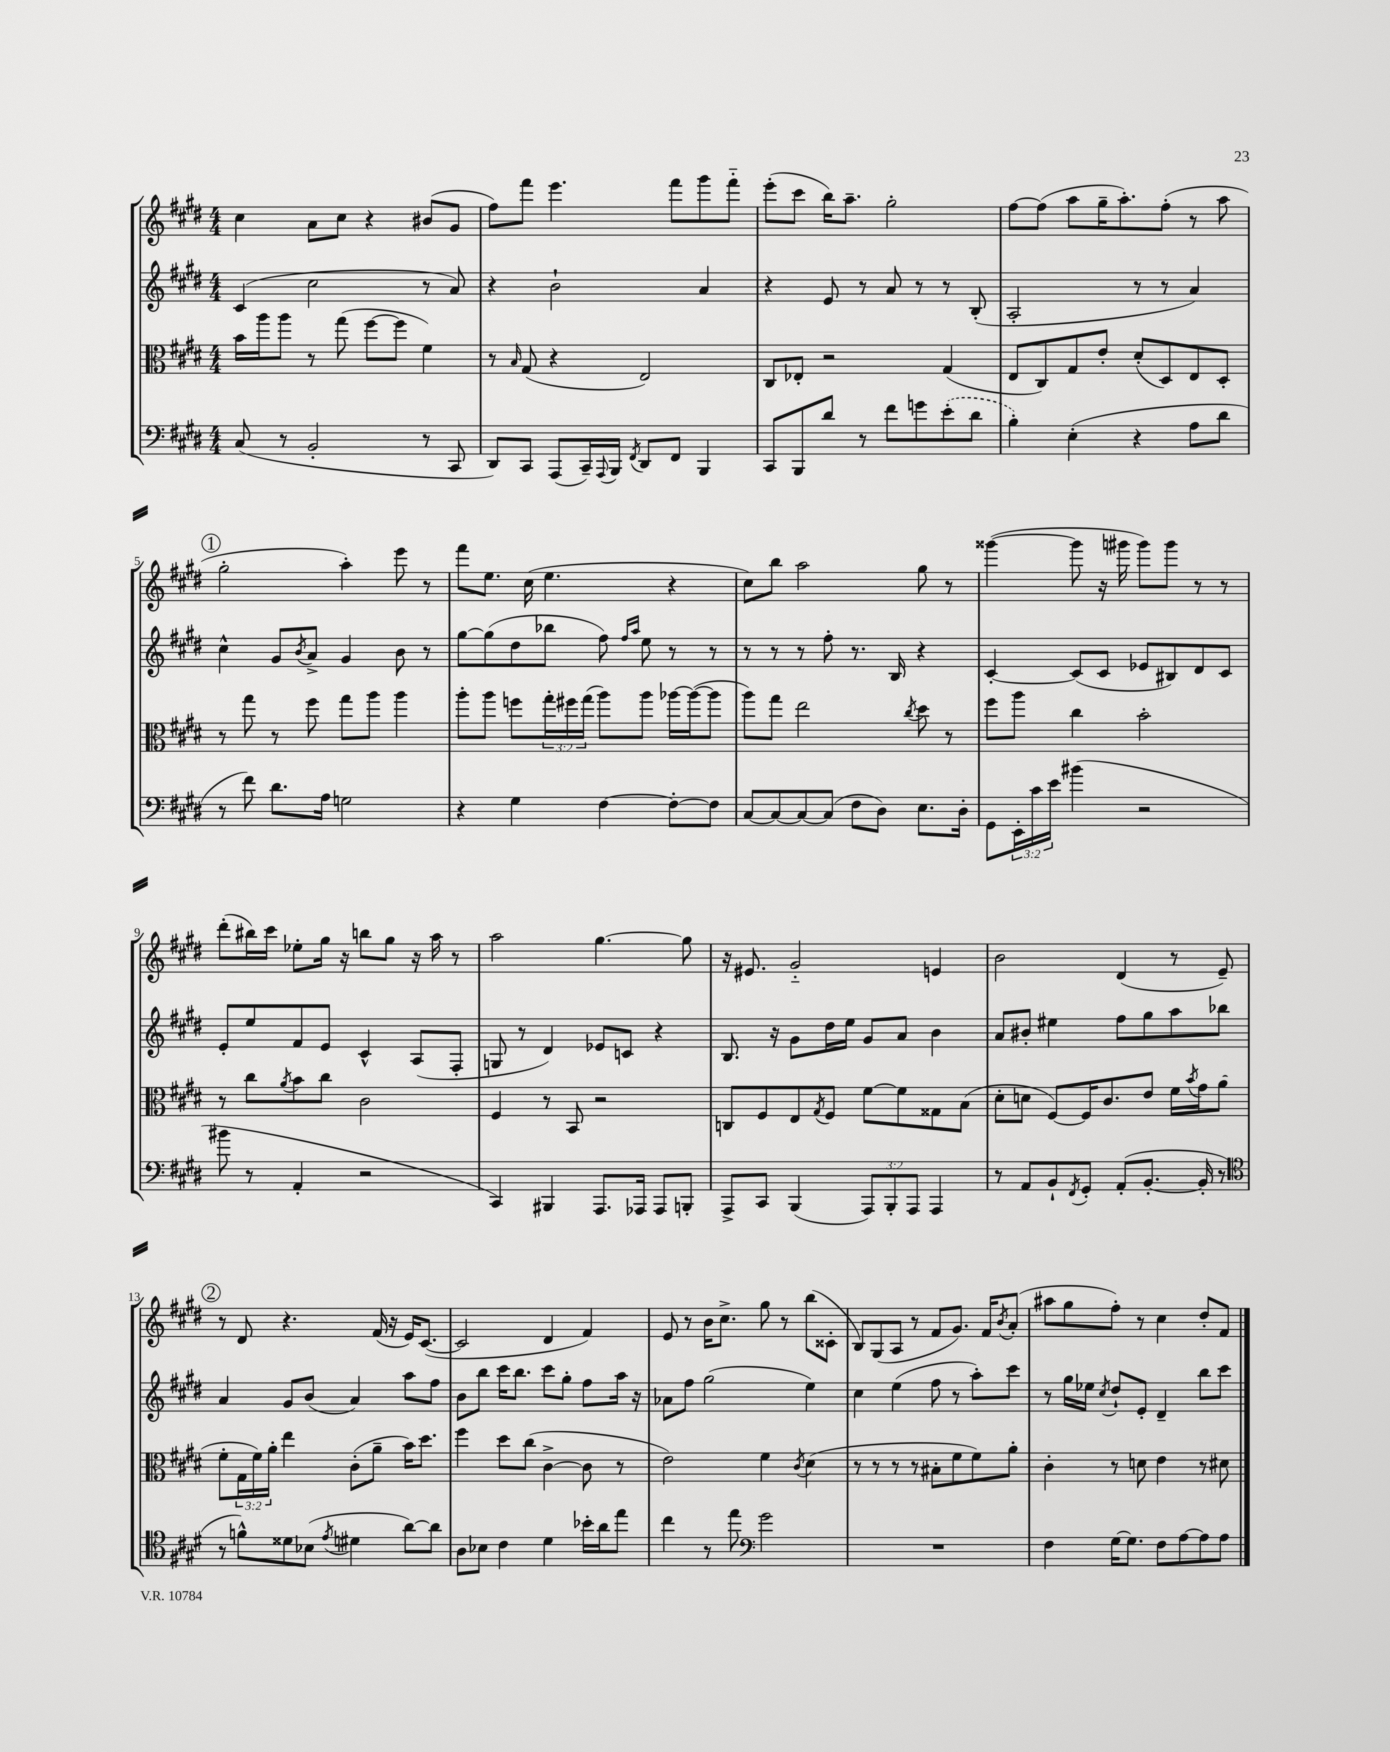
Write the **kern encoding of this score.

**kern	**kern	**kern	**kern
*staff4	*staff3	*staff2	*staff1
*clefF4	*clefC3	*clefG2	*clefG2
*k[f#c#g#d#]	*k[f#c#g#d#]	*k[f#c#g#d#]	*k[f#c#g#d#]
*M4/4	*M4/4	*M4/4	*M4/4
(8C#/	16b\LL	(4c#/	4cc#\
.	16aa\J	.	.
8r	8aa\J	.	.
2BB'/	8r	2cc#\	8a\L
.	(8gg#\	.	8cc#\J
.	[8ff#\L	.	4r
.	8ff#\]J	.	.
8r	4f#\)	8r	(8b#/L
8CC#/	.	8a/)	8g#/J
=	=	=	=
8DD#/L)	8r	4r	8ff#\L)
.	16qqB/	.	.
8CC#/J	(8G#/	.	8fff#\J
(8AAA/L	4r	2b`\	4.eee\
16CC#~/L)	.	.	.
8qqAAA/	.	.	.
16BBB/JJ	.	.	.
8qFF#/	.	.	.
8DD#/L	2E/)	.	.
8FF#/J	.	.	8fff#\L
4BBB/	.	4a/	8ggg#\
.	.	.	8fff#'~\J
=	=	=	=
8CC#/L	8C#/L	4r	(8eee'\L
8BBB/	8E-'/J	.	8ccc#\J
8d#/J	2r	8e/	16bb\LK)
.	.	.	8.aa~\J
8r	.	8r	.
8f#\L	.	8a/	2gg#'\
8g\	.	8r	.
(8e'\	(4G#/	8r	.
8d#\J	.	(8B'/	.
=	=	=	=
4B'\)	8E/L	2A'/	[8ff#\L
.	8C#/)	.	(8ff#\]J
(4E'\	8G#/	.	8aa\L
.	8e'/J	.	16gg#~\K
.	.	.	8.aa'\)
4r	(8d#'/L	8r	.
.	8D#/)	8r	(8ff#'\J
8A\L	8E/	4a/)	8r
8d#\J	8D#'/J	.	8aa\
=	=	=	=
8r	8r	4cc#^^\	2gg#'\
8f#\)	8gg#\	.	.
8.d#\L	8r	8g#/L	.
.	.	8qb/	.
.	8ff#\	8a^/J	.
16A\Jk	.	.	.
2G\	8gg#\L	4g#/	4aa'\)
.	8aa\J	.	.
.	4aa\	8b\	8eee\
.	.	8r	8r
=	=	=	=
4r	8aa'\L	[8gg#\L	8fff#\L
.	8aa\J	(8gg#\]	8.ee\J
4G#\	8ff\L	8dd#\	.
.	.	.	(16cc#\
.	24gg#'\L	8bb-\J	4.ee\
.	24ff#\	.	.
.	(24gg#\JJ	.	.
[4F#\	8aa\L)	8ff#\)	.
.	.	16qqff#/LL	.
.	.	16qqaa/JJ	.
.	8aa\J	8ee\	.
8F#'\_L	[16aa-\LL	8r	4r
.	(16aa-\_J	.	.
8F#\]J	8aa-\]J	8r	.
=	=	=	=
[8C#/L	8aa\L)	8r	8cc#\L)
8C#/_	8gg#\J	8r	8bb\J
8C#/_	2ee\	8r	2aa\
(8C#/]J	.	8ff#'\	.
8F#\L	.	8.r	.
8D#\J)	.	.	.
.	.	16B/	.
.	8qcc#/	.	.
8.E\L	8dd#\	4r	8gg#\
.	8r	.	8r
16D#'\Jk	.	.	.
=	=	=	=
8GG#\L	8ff#\L	[4c#'/	([4ggg##\
24EE'\L	8aa\J	.	.
24c#\	.	.	.
24e\JJ	.	.	.
(4b#\	4cc#\	(8c#/]L	8ggg##\]
.	.	8c#/J	16r
.	.	.	16ggg#\
2r	2b'\	8e-/L	8ggg#\L)
.	.	8B#/)	8ggg#\J
.	.	8d#/	8r
.	.	8c#/J	8r
=	=	=	=
8b#\	8r	8e'/L	(8ddd#'\L
8r	8cc#\L	8ee/	16bb#\L)
.	.	.	16ccc#\JJ
.	8qa/	.	.
4AA'/	8b\	8f#/	8ee-'\L
.	8cc#\J	8e/J	16gg#\Jk
.	.	.	16r
2r	2c#\	4c#^^/	8bb\L
.	.	.	8gg#\J
.	.	(8A/L	16r
.	.	.	16aa\
.	.	8F#'/J	8r
=	=	=	=
4CC#/)	4F#/	8G/	2aa\
.	.	8r	.
4BBB#/	8r	4d#/)	.
.	8BB/	.	.
8.AAA/L	2r	8e-/L	[4.gg#\
.	.	8c/J	.
16AAA-/Jk	.	.	.
8AAA-/L	.	4r	.
8BBB'/J	.	.	8gg#\]
=	=	=	=
8AAA^/L	8C/L	8.B/	16r
.	.	.	8.e#/
8CC#/J	8F#/	.	.
.	.	16r	.
(4BBB/	8E/	8g#\L	2g#'~/
.	8qG#/	.	.
.	8F#/J	16dd#\L	.
.	.	16ee\JJ	.
12AAA/L)	[8f#\L	8g#/L	.
12BBB'/	.	.	.
.	8f#\]	8a/J	.
12AAA/J	.	.	.
4AAA/	8G##\	4b\	4e/
.	(8B\J	.	.
=	=	=	=
8r	8d#'\L	8a/L	2b\
8AA/L	8d\J	8b#'/J	.
8BB`/	[8F#/L)	4ee#\	.
8qFF#/	.	.	.
8GG#'/J	16F#/]K	.	.
.	8.c#/	.	.
(8AA'/L	.	8ff#\L	(4d#/
[8.BB'/J	8e/J	8gg#\	.
.	16f#\LL	8aa\	8r
.	8qb/	.	.
16BB'/]	16g#\J	.	.
8r	(8a\J	8bb-\J	8e~/)
=	=	=	=
*clefC4	*	*	*
8r	8f#'\L	4a/	8r
8f^^\L)	24G#\L	.	8d#/
.	24f#\)	.	.
.	24a'\JJ	.	.
8d##\	4ee\	8g#/L	4.r
(8B-\J	.	(8b/J	.
8qe/	.	.	.
4d#\	(8c#'\L	4a/)	.
.	8a~\J	.	(16f#/
.	.	.	16r
[8a\L)	16b\LK)	8aa\L	16e/LK)
.	8.dd#\J	.	([8.c#/J
8a\]J	.	8ff#\J	.
=	=	=	=
8A\L	4ff#\	8b\L	2c#/]
8B-\J	.	8bb\J	.
4c#\	8dd#\L	16ccc#\LK	.
.	.	8.bb\J	.
.	(8cc#\J	.	.
4d#\	[4c#^\	8ccc#\L	4d#/
.	.	8gg#'\J	.
16b-'\LL	8c#\]	8ff#\L	4f#/)
16a\J	.	.	.
8ee\J	8r	16aa\Jk	.
.	.	16r	.
=	=	=	=
4cc#\	2e\)	8a-\L	8e/
.	.	8ff#\J	8r
8r	.	(2gg#\	16b\LK
.	.	.	8.cc#^\J
8ee\	.	.	.
*clefF4	*	*	*
2g#\	4f#\	.	8gg#\
.	.	.	8r
.	8qc#/	.	.
.	(4d#\	4ee\)	(8bb\L
.	.	.	8c##'\J
=	=	=	=
1r	8r	4cc#\	8B/L)
.	8r	.	(8G#/
.	8r	(4ee\	8A/J
.	8r	.	8r
.	8B#'\L	8ff#\	8f#/L
.	8f#\	8r	8.g#/J)
.	8f#\)	8aa'\L)	.
.	.	.	16f#/LK
.	.	.	8qb/
.	8a'\J	8ccc#\J	(8a'/J
=	=	=	=
4F#\	4c#'\	8r	8aa#\L
.	.	16gg#\LL	8gg#\
.	.	16ee-\JJ	.
.	.	8qcc#/	.
[16G#\LK	8r	8dd#`/L	8ff#'\J)
8.G#\]J	.	.	.
.	8d\	8e'/J	8r
8F#\L	4e\	4d#~/	4cc#\
[8A\	.	.	.
8A\]	8r	8bb\L	8dd#'/L
8A\J	8d#\	8ccc#\J	8f#/J
==	==	==	==
*-	*-	*-	*-
